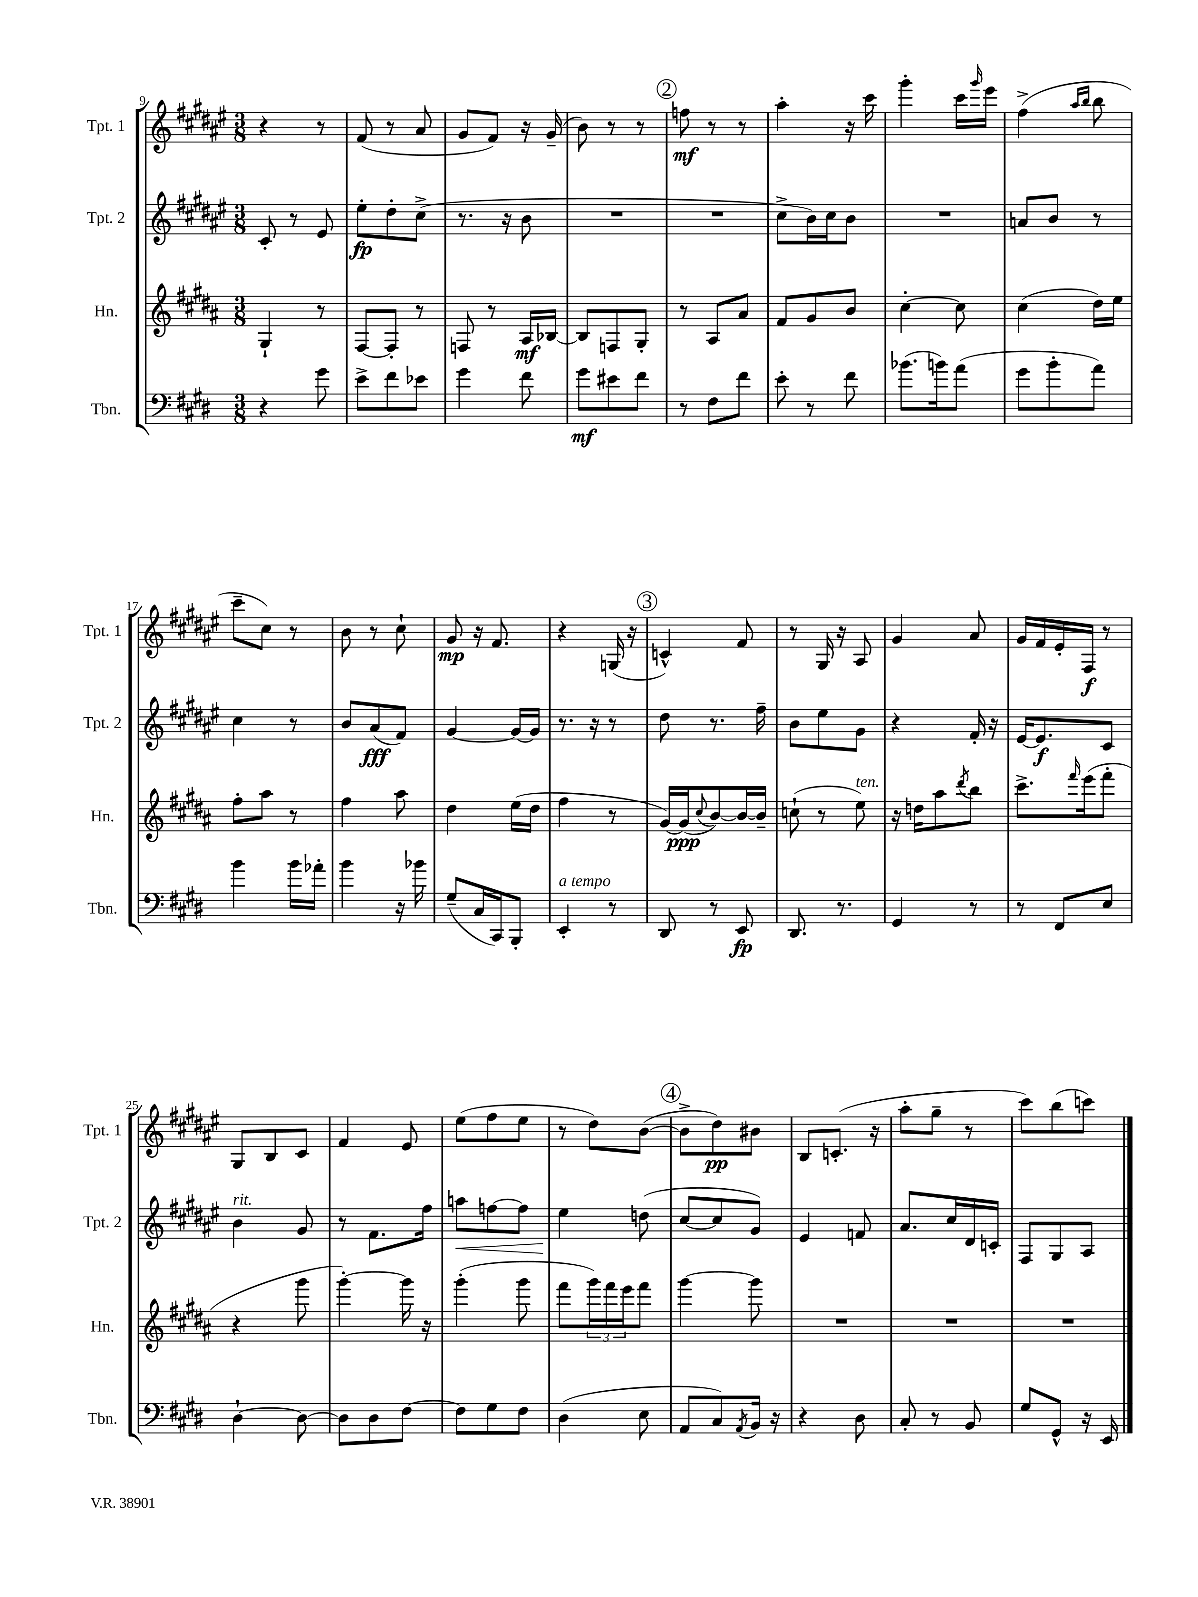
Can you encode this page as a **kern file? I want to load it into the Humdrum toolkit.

**kern	**dynam	**kern	**dynam	**kern	**dynam	**kern	**dynam
*part4	*part4	*part3	*part3	*part2	*part2	*part1	*part1
*staff4	*staff4	*staff3	*staff3	*staff2	*staff2	*staff1	*staff1
*I"Tbn.	*	*I"Hn.	*	*I"Tpt. 2	*	*I"Tpt. 1	*
*I'Tbn.	*	*I'Hn.	*	*I'Tpt. 2	*	*I'Tpt. 1	*
*clefF4	*	*clefG2	*	*clefG2	*	*clefG2	*
*k[f#c#g#d#]	*	*k[f#c#g#d#a#]	*	*k[f#c#g#d#a#e#]	*	*k[f#c#g#d#a#e#]	*
*M3/8	*	*M3/8	*	*M3/8	*	*M3/8	*
=9	=9	=9	=9	=9	=9	=9	=9
4r	.	4G#`/	.	8c#'/	.	4r	.
.	.	.	.	8r	.	.	.
8g#\	.	8r	.	8e#/	.	8r	.
=10	=10	=10	=10	=10	=10	=10	=10
8e^\L	.	[8F#/L	.	8ee#'\L	fp	(8f#/	.
8f#\	.	8F#'/J]	.	8dd#'\	.	8r	.
8e-X\J	.	8r	.	(8cc#^\J	.	8a#/	.
=11	=11	=11	=11	=11	=11	=11	=11
4g#\	.	8Fn/	.	8.r	.	8g#/L	.
.	.	8r	.	.	.	8f#/J)	.
.	.	.	.	16r	.	.	.
8f#\	.	16A#/LL	mf	8b\	.	16r	.
.	.	[16B-X/JJ	.	.	.	(16g#~/	.
=12	=12	=12	=12	=12	=12	=12	=12
8g#\L	mf	8B-/L]	.	4.r	.	8b\)	.
8e#X\	.	8Fn/	.	.	.	8r	.
8f#\J	.	8G#'/J	.	.	.	8r	.
!!LO:REH:place=s1:t=2
=13	=13	=13	=13	=13	=13	=13	=13
8r	.	8r	.	4.r	.	8ffn\	mf
8F#\L	.	8A#/L	.	.	.	8r	.
8f#\J	.	8a#/J	.	.	.	8r	.
=14	=14	=14	=14	=14	=14	=14	=14
8e'\	.	8f#/L	.	8cc#^\L	.	4aa#'\	.
8r	.	8g#/	.	16b\L)	.	.	.
.	.	.	.	16cc#\J	.	.	.
8f#\	.	8b/J	.	8b\J	.	16r	.
.	.	.	.	.	.	16ccc#\	.
=15	=15	=15	=15	=15	=15	=15	=15
(8.b-X\L	.	[4cc#'\	.	4.r	.	4ggg#'\	.
16bn\k)	.	.	.	.	.	.	.
(8a\J	.	8cc#\]	.	.	.	16ccc#\LL	.
.	.	.	.	.	.	16qqggg#/	.
.	.	.	.	.	.	16eee#\JJ	.
=16	=16	=16	=16	=16	=16	=16	=16
8g#\L	.	(4cc#\	.	8an/L	.	(4ff#^\	.
8b'\	.	.	.	8b/J	.	.	.
.	.	.	.	.	.	16qqaa#/LL	.
.	.	.	.	.	.	16qqbb/JJ	.
8a\J)	.	16dd#\LL)	.	8r	.	8bb\	.
.	.	16ee\JJ	.	.	.	.	.
!!LO:LB:g=z
=17	=17	=17	=17	=17	=17	=17	=17
4b\	.	8ff#'\L	.	4cc#\	.	8ccc#~\L	.
.	.	8aa#\J	.	.	.	8cc#\J)	.
16b\LL	.	8r	.	8r	.	8r	.
16a-X'\JJ	.	.	.	.	.	.	.
=18	=18	=18	=18	=18	=18	=18	=18
4b\	.	4ff#\	.	8b/L	.	8b\	.
.	.	.	.	(8a#/	fff	8r	.
16r	.	8aa#\	.	8f#/J)	.	8cc#`\	.
16b-X\	.	.	.	.	.	.	.
=19	=19	=19	=19	=19	=19	=19	=19
(8G#~/L	.	4dd#\	.	[4g#/	.	8g#/	mp
16C#/L	.	.	.	.	.	16r	.
16CC#/J)	.	.	.	.	.	8.f#/	.
8BBB'/J	.	(16ee\LL	.	16g#/LL_	.	.	.
.	.	16dd#\JJ	.	16g#/JJ]	.	.	.
=20	=20	=20	=20	=20	=20	=20	=20
!LO:TX:a:i:t=a tempo	!	!	!	!	!	!	!
4EE'/	.	4ff#\	.	8.r	.	4r	.
.	.	.	.	16r	.	.	.
8r	.	8r	.	8r	.	(16Gn/	.
.	.	.	.	.	.	16r	.
!!LO:REH:place=s1:t=3
=21	=21	=21	=21	=21	=21	=21	=21
8DD#/	.	[16g#/LL)	.	8dd#\	.	4cn^^/)	.
.	.	(16g#/J]	ppp	.	.	.	.
.	.	8qqcc#/	.	.	.	.	.
8r	.	[8b/)	.	8.r	.	.	.
8EE/	fp	16b/L_	.	.	.	8f#/	.
.	.	16b~/JJ]	.	16ff#~\	.	.	.
=22	=22	=22	=22	=22	=22	=22	=22
8.DD#/	.	(8ccn`\	.	8b\L	.	8r	.
.	.	8r	.	8ee#\	.	16G#/	.
8.r	.	.	.	.	.	16r	.
!	!	!LO:TX:a:i:t=ten.	!	!	!	!	!
.	.	8ee\)	.	8g#\J	.	8A#/	.
=23	=23	=23	=23	=23	=23	=23	=23
4GG#/	.	16r	.	4r	.	4g#/	.
.	.	16ddn\KL	.	.	.	.	.
.	.	8aa#\	.	.	.	.	.
.	.	8qddd#/	.	.	.	.	.
8r	.	8bb\J	.	16f#'/	.	8a#/	.
.	.	.	.	16r	.	.	.
=24	=24	=24	=24	=24	=24	=24	=24
8r	.	8.ccc#^\L	.	[16e#/KL	.	16g#/LL	.
.	.	.	.	8.e#/]	f	16f#/	.
8FF#/L	.	.	.	.	.	16e#'/	.
.	.	16qqfff#/	.	.	.	.	.
.	.	(16eee\k	.	.	.	16F#/JJ	f
8E/J	.	8fff#'\J	.	8c#/J	.	8r	.
!!LO:LB:g=z
=25	=25	=25	=25	=25	=25	=25	=25
!	!	!	!	!LO:TX:a:i:t=rit.	!	!	!
[4D#`\	.	4r	.	4b\	.	8G#/L	.
.	.	.	.	.	.	8B/	.
8D#\_	.	8ggg#\	.	8g#/	.	8c#/J	.
=26	=26	=26	=26	=26	=26	=26	=26
8D#\L]	.	[4ggg#'\)	.	8r	.	4f#/	.
8D#\	.	.	.	8.f#\L	.	.	.
[8F#\J	.	16ggg#\]	.	.	.	8e#/	.
.	.	16r	.	16ff#\Jk	.	.	.
=27	=27	=27	=27	=27	=27	=27	=27
!	!	!	!	!	!LO:HP:b	!	!
8F#\L]	.	(4ggg#'\	.	8aan\L	<	(8ee#\L	.
8G#\	.	.	.	[8ffn\	.	8ff#\	.
8F#\J	.	8ggg#\	.	8ff\J]	.	8ee#\J	.
=28	=28	=28	=28	=28	=28	=28	=28
(4D#\	.	8fff#\L	.	4ee#\	.	8r	.
.	.	24ggg#\L)	.	.	.	8dd#\L)	.
.	.	24fff#\	.	.	.	.	.
.	.	24eee\J	.	.	.	.	.
8E\	.	8fff#\J	.	(8ddn\	[	([8b\J	.
!!LO:REH:place=s1:t=4
=29	=29	=29	=29	=29	=29	=29	=29
8AA/L	.	[4ggg#\	.	[8cc#/L	.	8b^\L]	.
8C#/)	.	.	.	8cc#/]	.	8dd#\)	pp
8qAA/	.	.	.	.	.	.	.
16BB/Jk	.	8ggg#\]	.	8g#/J)	.	8b#X\J	.
16r	.	.	.	.	.	.	.
=30	=30	=30	=30	=30	=30	=30	=30
4r	.	4.r	.	4e#/	.	8B/L	.
.	.	.	.	.	.	(8.cn'/J	.
8D#\	.	.	.	8fn/	.	.	.
.	.	.	.	.	.	16r	.
=31	=31	=31	=31	=31	=31	=31	=31
8C#'/	.	4.r	.	8.a#/L	.	8aa#'\L	.
8r	.	.	.	.	.	8gg#~\J	.
.	.	.	.	16cc#/L	.	.	.
8BB/	.	.	.	16d#/	.	8r	.
.	.	.	.	16cn'/JJ	.	.	.
=32	=32	=32	=32	=32	=32	=32	=32
8G#/L	.	4.r	.	8F#/L	.	8ccc#\L)	.
8GG#^^/J	.	.	.	8G#/	.	(8bb\	.
16r	.	.	.	8A#/J	.	8cccn\J)	.
16EE/	.	.	.	.	.	.	.
==	==	==	==	==	==	==	==
*-	*-	*-	*-	*-	*-	*-	*-
